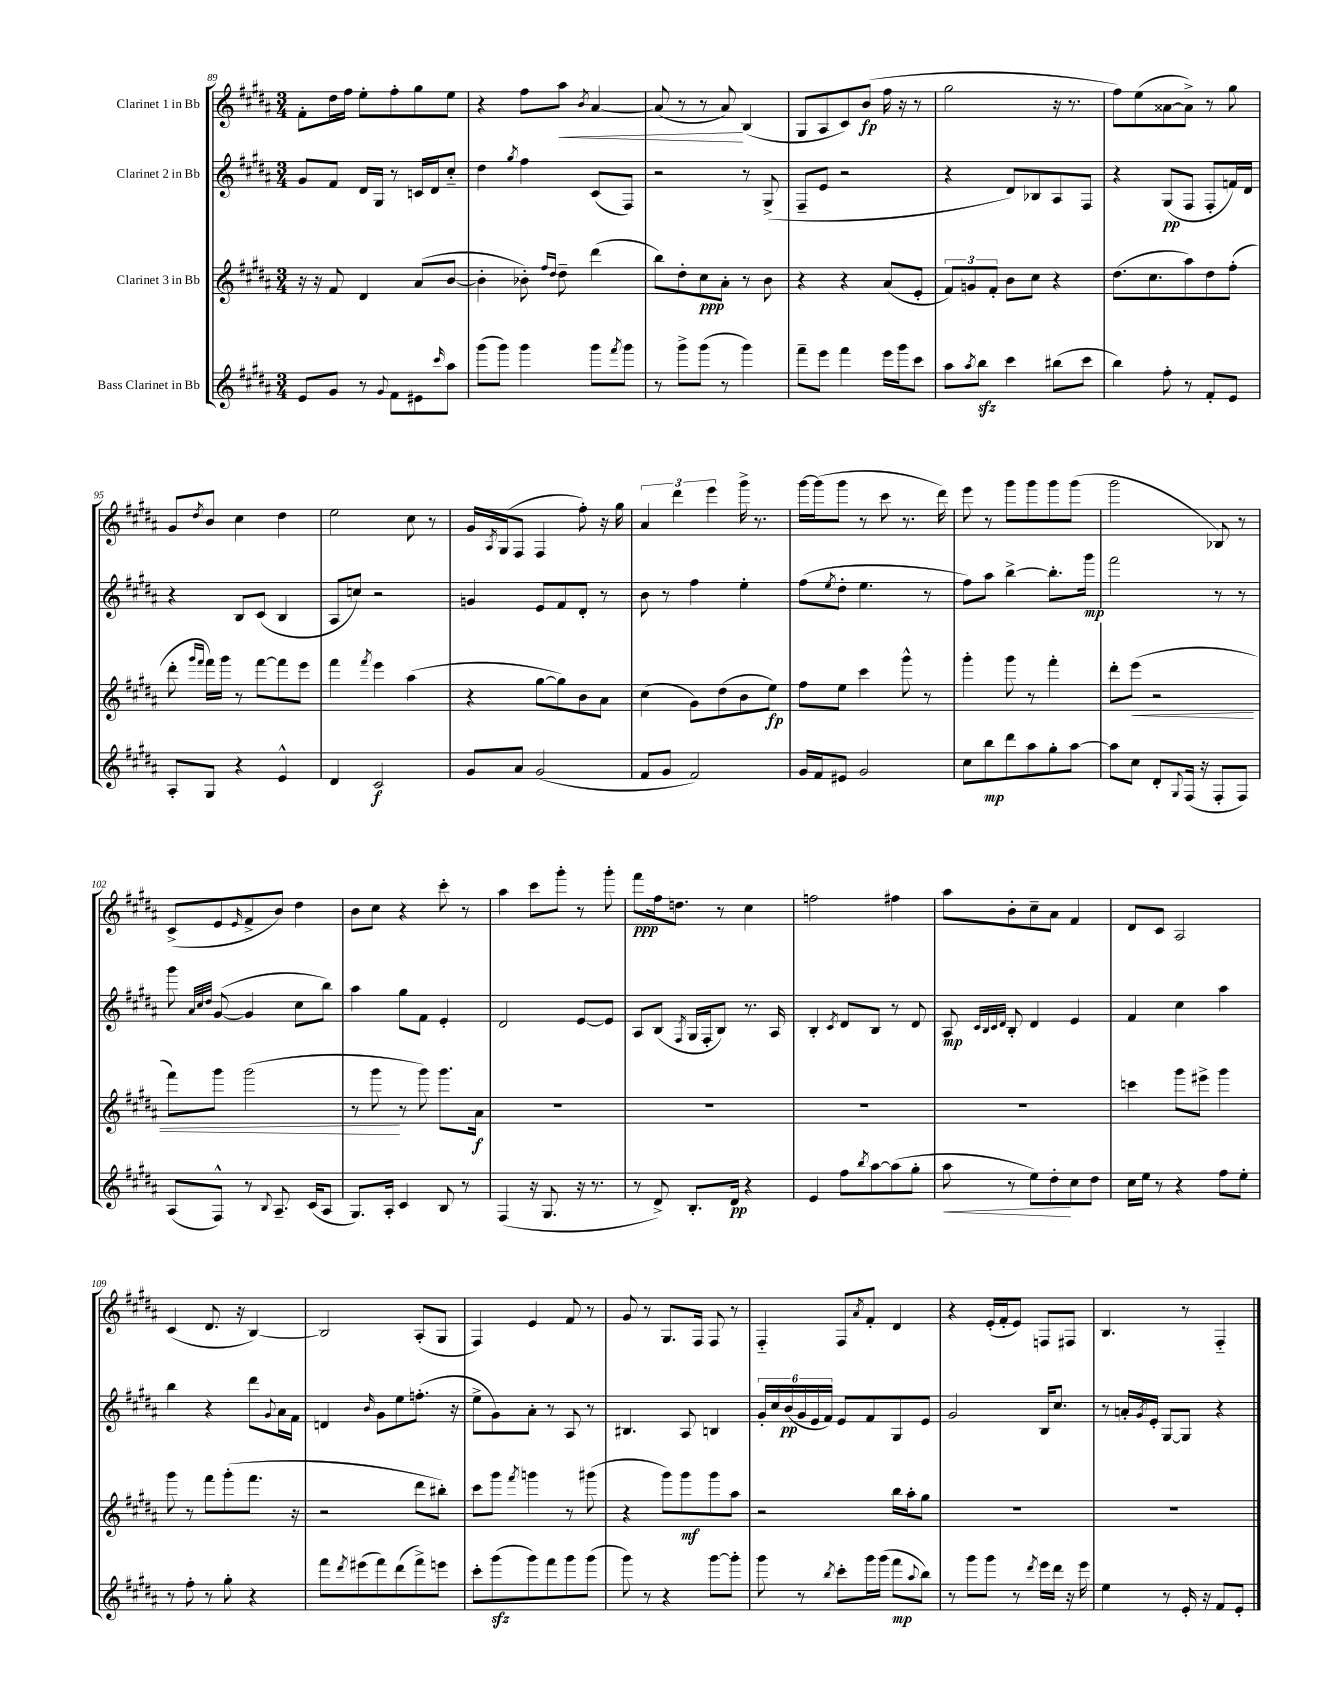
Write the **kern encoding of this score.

**kern	**dynam	**kern	**dynam	**kern	**dynam	**kern	**dynam
*part4	*part4	*part3	*part3	*part2	*part2	*part1	*part1
*staff4	*staff4	*staff3	*staff3	*staff2	*staff2	*staff1	*staff1
*I"Bass Clarinet in Bb	*	*I"Clarinet 3 in Bb	*	*I"Clarinet 2 in Bb	*	*I"Clarinet 1 in Bb	*
*clefG2	*	*clefG2	*	*clefG2	*	*clefG2	*
*k[f#c#g#d#a#]	*	*k[f#c#g#d#a#]	*	*k[f#c#g#d#a#]	*	*k[f#c#g#d#a#]	*
*M3/4	*	*M3/4	*	*M3/4	*	*M3/4	*
=89	=89	=89	=89	=89	=89	=89	=89
8e/L	.	16r	.	8g#/L	.	8f#'\L	.
.	.	16r	.	.	.	.	.
8g#/J	.	8f#/	.	8f#/J	.	16dd#\L	.
.	.	.	.	.	.	16ff#\JJ	.
8r	.	4d#/	.	16d#/LL	.	8ee'\L	.
.	.	.	.	16G#/JJ	.	.	.
8qqg#/	.	.	.	.	.	.	.
8f#\L	.	.	.	8r	.	8ff#'\	.
8e#X\	.	(8a#/L	.	16cn/LL	.	8gg#\	.
.	.	.	.	16d#/J	.	.	.
16qqccc#/	.	.	.	.	.	.	.
8aa#\J	.	[8b/J	.	8cc#/J	.	8ee\J	.
=90	=90	=90	=90	=90	=90	=90	=90
(8ggg#\L	.	4b'\]	.	4dd#\	.	4r	.
8ggg#\J)	.	.	.	.	.	.	.
.	.	.	.	8qgg#/	.	.	.
4ggg#\	.	8b-X'\)	.	4ff#\	.	8ff#\L	.
.	.	16qqff#/LL	.	.	.	.	.
.	.	16qqdd#/JJ	.	.	.	.	.
!	!	!	!	!	!	!	!LO:HP:b
.	.	8dd#~\	.	.	.	8aa#\J	<
.	.	.	.	.	.	8qb/	.
8ggg#\L	.	(4ddd#\	.	(8c#/L	.	[4a#/	.
8qfff#/	.	.	.	.	.	.	.
8ggg#\J	.	.	.	8F#/J)	.	.	.
=91	=91	=91	=91	=91	=91	=91	=91
8r	.	8bb\L)	.	2r	.	(8a#/]	.
8ggg#^\L	.	8dd#'\	.	.	.	8r	.
(8ggg#\J	.	8cc#\	ppp	.	.	8r	.
8r	.	8a#'\J	.	.	.	8a#/)	.
4ggg#\)	.	8r	.	8r	.	(4B/	[
.	.	8b\	.	(8G#^/	.	.	.
=92	=92	=92	=92	=92	=92	=92	=92
8fff#~\L	.	4r	.	8F#~/L	.	8G#/L	.
8eee\J	.	.	.	8e/J	.	8A#/	.
4fff#\	.	4r	.	2r	.	8c#/)	.
.	.	.	.	.	.	(8b/J	fp
16eee\LL	.	(8a#/L	.	.	.	16ff#\	.
16ggg#\J	.	.	.	.	.	16r	.
8ccc#\J	.	8e'/J	.	.	.	8r	.
=93	=93	=93	=93	=93	=93	=93	=93
8aa#\L	.	12f#/L)	.	4r	.	2gg#\	.
.	.	12gn/	.	.	.	.	.
8qaa#/	.	.	.	.	.	.	.
8bbzz\J	.	.	.	.	.	.	.
.	.	12f#'/J	.	.	.	.	.
4ccc#\	.	8b\L	.	8d#/L)	.	.	.
.	.	8cc#\J	.	8B-X/	.	.	.
(8bb#X\L	.	4r	.	8A#/	.	16r	.
.	.	.	.	.	.	8.r	.
8ccc#\J	.	.	.	8F#/J	.	.	.
=94	=94	=94	=94	=94	=94	=94	=94
4bb\)	.	(8.dd#\L	.	4r	.	8ff#\L)	.
.	.	.	.	.	.	(8ee\	.
.	.	8.cc#\	.	.	.	.	.
8ff#'\	.	.	.	(8G#/L	pp	[8a##X\	.
8r	.	8aa#\)	.	8F#/J	.	8a##^\J])	.
8f#'/L	.	8dd#\	.	8F#'/L	.	8r	.
8e/J	.	(8ff#'\J	.	16fn/L)	.	8gg#\	.
.	.	.	.	16d#/JJ	.	.	.
!!LO:LB:g=z
=95	=95	=95	=95	=95	=95	=95	=95
8A#'/L	.	8ddd#'\	.	4r	.	8g#/L	.
.	.	16qqggg#/LL	.	.	.	.	.
.	.	16qqfff#/JJ	.	.	.	8qdd#/	.
8G#/J	.	16fff#\LL)	.	.	.	8b/J	.
.	.	16ggg#\JJ	.	.	.	.	.
4r	.	8r	.	8B/L	.	4cc#\	.
.	.	[8fff#\L	.	(8c#/J	.	.	.
4e^^/	.	8fff#\]	.	4B/	.	4dd#\	.
.	.	8eee\J	.	.	.	.	.
=96	=96	=96	=96	=96	=96	=96	=96
4d#/	.	4fff#\	.	8A#/L	.	2ee\	.
.	.	.	.	8ccn/J)	.	.	.
.	.	8qfff#/	.	.	.	.	.
2c#/	f	4eee\	.	2r	.	.	.
.	.	(4aa#\	.	.	.	8cc#\	.
.	.	.	.	.	.	8r	.
=97	=97	=97	=97	=97	=97	=97	=97
8g#/L	.	4r	.	4gn/	.	16g#/LL	.
.	.	.	.	.	.	8qA#/	.
.	.	.	.	.	.	(16G#/J	.
8a#/J	.	.	.	.	.	8F#/J	.
(2g#/	.	[8gg#\L	.	8e/L	.	4F#/	.
.	.	8gg#\])	.	8f#/	.	.	.
.	.	8b\	.	8d#'/J	.	8ff#'\)	.
.	.	8a#\J	.	8r	.	16r	.
.	.	.	.	.	.	16gg#\	.
=98	=98	=98	=98	=98	=98	=98	=98
8f#/L	.	(4cc#\	.	8b\	.	6a#/	.
8g#/J	.	.	.	8r	.	.	.
.	.	.	.	.	.	6ddd#\	.
2f#/)	.	8g#\L)	.	4ff#\	.	.	.
.	.	.	.	.	.	6eee\	.
.	.	(8dd#\	.	.	.	.	.
.	.	8b\	.	4ee'\	.	16ggg#^\	.
.	.	.	.	.	.	8.r	.
.	.	8ee\J)	fp	.	.	.	.
=99	=99	=99	=99	=99	=99	=99	=99
16g#/LL	.	8ff#\L	.	(8ff#\L	.	[16ggg#\LL	.
16f#/J	.	.	.	.	.	(16ggg#\J]	.
.	.	.	.	8qee/	.	.	.
8e#X/J	.	8ee\J	.	8dd#'\J	.	8ggg#\J	.
2g#/	.	4ccc#\	.	4.ee\	.	8r	.
.	.	.	.	.	.	8ccc#\	.
.	.	8ggg#^^\	.	.	.	8.r	.
.	.	8r	.	8r	.	.	.
.	.	.	.	.	.	16ddd#\)	.
=100	=100	=100	=100	=100	=100	=100	=100
8cc#\L	.	4ggg#'\	.	8ff#\L)	.	8eee\	.
8bb\	mp	.	.	8aa#\J	.	8r	.
8ddd#\	.	8ggg#\	.	[4bb^\	.	8ggg#\L	.
8aa#\	.	8r	.	.	.	8ggg#\	.
8gg#'\	.	4fff#'\	.	8.bb'\L]	.	8ggg#\	.
[8aa#\J	.	.	.	.	.	(8ggg#\J	.
.	.	.	.	16ggg#\Jk	mp	.	.
=101	=101	=101	=101	=101	=101	=101	=101
8aa#\L]	.	8ddd#'\L	.	2fff#\	.	2ggg#\	.
!	!	!	!LO:HP:b	!	!	!	!
8cc#\J	.	(8eee\J	<	.	.	.	.
8d#'/L	.	2r	.	.	.	.	.
8qqG#/	.	.	.	.	.	.	.
(16F#/Jk	.	.	.	.	.	.	.
16r	.	.	.	.	.	.	.
8F#'/L	.	.	.	8r	.	8B-X/)	.
8F#/J)	.	.	.	8r	.	8r	.
!!LO:LB:g=z
=102	=102	=102	=102	=102	=102	=102	=102
(8A#/L	.	8fff#\L)	.	8ggg#\	.	(8c#^/L	.
.	.	.	.	32qqa#/LLL	.	.	.
.	.	.	.	32qqcc#/	.	.	.
.	.	.	.	32qqdd#/JJJ	.	.	.
8F#^^/J)	.	8ggg#\J	.	([8g#/	.	8e/	.
.	.	.	.	.	.	16qqe/	.
8r	.	(2ggg#\	.	4g#/]	.	8f#^/	.
8qqB/	.	.	.	.	.	.	.
8.A#~/	.	.	.	.	.	8b/J)	.
.	.	.	.	8cc#\L	.	4dd#\	.
(16c#/KL	.	.	.	.	.	.	.
8A#/J	.	.	.	8bb\J)	.	.	.
=103	=103	=103	=103	=103	=103	=103	=103
8.G#/L)	.	8r	.	4aa#\	.	8b\L	.
.	.	8ggg#\	.	.	.	8cc#\J	.
16A#'/Jk	.	.	.	.	.	.	.
4c#/	.	8r	[	8gg#\L	.	4r	.
.	.	8ggg#\)	.	8f#\J	.	.	.
8B/	.	8.ggg#\L	.	4e'/	.	8ccc#'\	.
8r	.	.	.	.	.	8r	.
.	.	16a#\Jk	f	.	.	.	.
=104	=104	=104	=104	=104	=104	=104	=104
(4F#/	.	2.r	.	2d#/	.	4aa#\	.
16r	.	.	.	.	.	8ccc#\L	.
8.G#/	.	.	.	.	.	.	.
.	.	.	.	.	.	8ggg#'\J	.
16r	.	.	.	[8e/L	.	8r	.
8.r	.	.	.	.	.	.	.
.	.	.	.	8e/J]	.	8ggg#'\	.
=105	=105	=105	=105	=105	=105	=105	=105
8r	.	2.r	.	8A#/L	.	8fff#\L	ppp
8d#^/)	.	.	.	(8B/J	.	16ff#\k	.
.	.	.	.	.	.	8.ddn\J	.
.	.	.	.	8qF#/	.	.	.
8.B'/L	.	.	.	16G#/LL	.	.	.
.	.	.	.	16F#'/J	.	.	.
.	.	.	.	8B/J)	.	8r	.
16d#/Jk	pp	.	.	.	.	.	.
4r	.	.	.	8.r	.	4cc#\	.
.	.	.	.	16A#/	.	.	.
=106	=106	=106	=106	=106	=106	=106	=106
4e/	.	2.r	.	4B'/	.	2ffn\	.
.	.	.	.	8qc#/	.	.	.
8ff#\L	.	.	.	8d#/L	.	.	.
8qbb/	.	.	.	.	.	.	.
[8aa#\	.	.	.	8B/J	.	.	.
(8aa#\]	.	.	.	8r	.	4ff#X\	.
8gg#'\J	.	.	.	8d#/	.	.	.
=107	=107	=107	=107	=107	=107	=107	=107
!	!LO:HP:b	!	!	!	!	!	!
8aa#\	<	2.r	.	8A#/	mp	8aa#\L	.
.	.	.	.	32qqc#/LLL	.	.	.
.	.	.	.	32qqB/	.	.	.
.	.	.	.	32qqc#/	.	.	.
.	.	.	.	32qqd#/JJJ	.	.	.
8r	.	.	.	8B'/	.	8b'\	.
8ee\L)	.	.	.	4d#/	.	8cc#~\	.
8dd#'\	.	.	.	.	.	8a#\J	.
8cc#\	[	.	.	4e/	.	4f#/	.
8dd#\J	.	.	.	.	.	.	.
=108	=108	=108	=108	=108	=108	=108	=108
16cc#\LL	.	4cccn\	.	4f#/	.	8d#/L	.
16ee\JJ	.	.	.	.	.	.	.
8r	.	.	.	.	.	8c#/J	.
4r	.	8ggg#\L	.	4cc#\	.	2A#/	.
.	.	8eee#X^\J	.	.	.	.	.
8ff#\L	.	4ggg#\	.	4aa#\	.	.	.
8ee'\J	.	.	.	.	.	.	.
!!LO:LB:g=z
=109	=109	=109	=109	=109	=109	=109	=109
8r	.	8ggg#\	.	4bb\	.	(4c#/	.
8ff#'\	.	8r	.	.	.	.	.
8r	.	8fff#\L	.	4r	.	8.d#/	.
8gg#'\	.	(8ggg#'\	.	.	.	.	.
.	.	.	.	.	.	16r	.
4r	.	8.fff#\J	.	8ddd#\L	.	[4B/)	.
.	.	.	.	8qqg#/	.	.	.
.	.	.	.	16a#\L	.	.	.
.	.	16r	.	16f#\JJ	.	.	.
=110	=110	=110	=110	=110	=110	=110	=110
8fff#\L	.	2r	.	4dn/	.	2B/]	.
8qddd#/	.	.	.	.	.	.	.
(8eee#X\	.	.	.	.	.	.	.
.	.	.	.	16qqb/	.	.	.
8fff#\)	.	.	.	8g#\L	.	.	.
(8ddd#\	.	.	.	8ee\	.	.	.
8fff#^\)	.	8ddd#\L	.	(8.ffn'\J	.	(8A#'/L	.
8eeen\J	.	8bb#X'\J)	.	.	.	8G#/J	.
.	.	.	.	16r	.	.	.
=111	=111	=111	=111	=111	=111	=111	=111
8ccc#'\L	.	8ccc#\L	.	8ee^\L	.	4F#/)	.
(8ggg#zz\	.	8ggg#\J	.	8g#\)	.	.	.
.	.	8qfff#/	.	.	.	.	.
8ggg#\)	.	4gggn\	.	8a#'\J	.	4e/	.
8fff#\	.	.	.	8r	.	.	.
8ggg#\	.	8r	.	8A#/	.	8f#/	.
(8ggg#\J	.	(8ggg#X\	.	8r	.	8r	.
=112	=112	=112	=112	=112	=112	=112	=112
8ggg#\)	.	4r	.	4.B#X/	.	8g#/	.
8r	.	.	.	.	.	8r	.
4r	.	8ggg#\L)	.	.	.	8.G#/L	.
.	.	8ggg#\	mf	8A#/	.	.	.
.	.	.	.	.	.	16F#/Jk	.
[8ggg#\L	.	8ggg#\	.	4Bn/	.	8F#/	.
8ggg#'\J]	.	8aa#\J	.	.	.	8r	.
=113	=113	=113	=113	=113	=113	=113	=113
8ggg#\	.	2r	.	24g#'/LL	.	4F#/	.
.	.	.	.	24cc#/	.	.	.
.	.	.	.	(24b/	pp	.	.
8r	.	.	.	24g#/	.	.	.
.	.	.	.	24e/	.	.	.
.	.	.	.	24f#/JJ)	.	.	.
8qbb/	.	.	.	.	.	.	.
8ccc#'\L	.	.	.	8e/L	.	8F#/L	.
.	.	.	.	.	.	8qa#/	.
16ggg#\L	.	.	.	8f#/	.	8f#'/J	.
(16ggg#\JJ	.	.	.	.	.	.	.
8fff#\L	mp	16bb\LL	.	8G#/	.	4d#/	.
.	.	16aa#'\J	.	.	.	.	.
8qqaa#/	.	.	.	.	.	.	.
8bb\J)	.	8gg#\J	.	8e/J	.	.	.
=114	=114	=114	=114	=114	=114	=114	=114
8r	.	2.r	.	2g#/	.	4r	.
8ggg#\L	.	.	.	.	.	.	.
8ggg#\J	.	.	.	.	.	(16e'/LL	.
.	.	.	.	.	.	16f#'/J	.
8r	.	.	.	.	.	8e/J)	.
8qddd#/	.	.	.	.	.	.	.
16eee\LL	.	.	.	16B/KL	.	8Fn/L	.
16ddd#\JJ	.	.	.	8.cc#/J	.	.	.
16r	.	.	.	.	.	8F#X/J	.
16eee\	.	.	.	.	.	.	.
=115	=115	=115	=115	=115	=115	=115	=115
4ee\	.	2.r	.	8r	.	4.B/	.
.	.	.	.	16an'/LL	.	.	.
.	.	.	.	8qg#/	.	.	.
.	.	.	.	16e'/JJ	.	.	.
8r	.	.	.	[8G#/L	.	.	.
16e'/	.	.	.	8G#/J]	.	8r	.
16r	.	.	.	.	.	.	.
8f#/L	.	.	.	4r	.	4F#/	.
8e'/J	.	.	.	.	.	.	.
==	==	==	==	==	==	==	==
*-	*-	*-	*-	*-	*-	*-	*-
